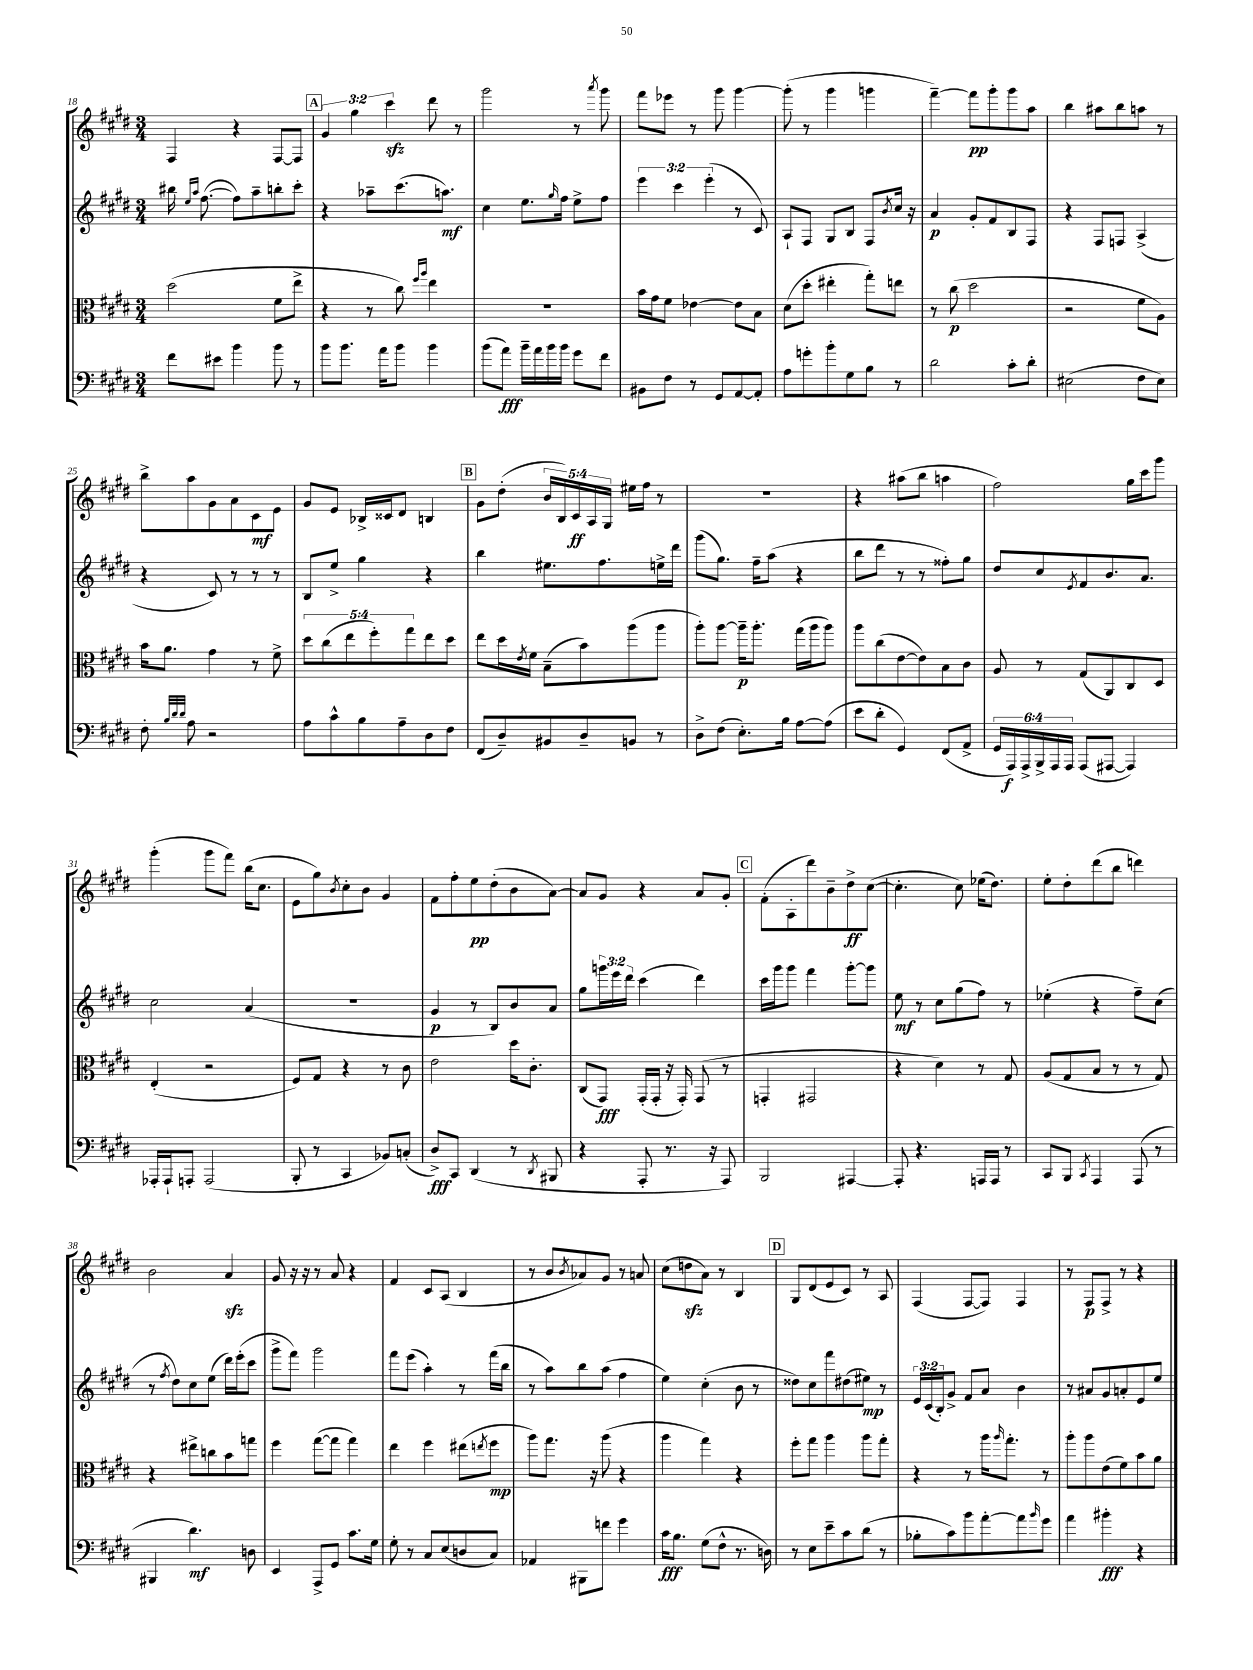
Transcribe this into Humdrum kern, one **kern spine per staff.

**kern	**kern	**kern	**kern
*staff4	*staff3	*staff2	*staff1
*clefF4	*clefC3	*clefG2	*clefG2
*k[f#c#g#d#]	*k[f#c#g#d#]	*k[f#c#g#d#]	*k[f#c#g#d#]
*M3/4	*M3/4	*M3/4	*M3/4
8f#	(2dd#	16bb#	4F#
.	.	16qqee	.
.	.	16qqaa	.
.	.	([8.ff#	.
8e#	.	.	.
4b	.	8ff#])	4r
.	.	8aa~	.
8b	8f#	8bb'	[8F#
8r	8ee^	8ccc#'	8F#]
=	=	=	=
8b	4r	4r	6g#
8.b	.	.	.
.	.	.	6gg#
.	8r	8aa-~	.
16a	.	.	.
.	.	.	6ccc#
8b	8cc#)	(8.ccc#	.
.	16qqff#	.	.
.	16qqaa	.	.
4b	4ee	.	8ddd#
.	.	8.aa)	.
.	.	.	8r
=	=	=	=
(8b	2.r	4cc#	2ggg#
8a)	.	.	.
16b~	.	8.ee	.
16a	.	.	.
16b	.	.	.
.	.	16qqgg#	.
16b	.	16ff#	.
8g#	.	8ee^	8r
.	.	.	8qaaa
8f#	.	8ff#	8ggg#
=	=	=	=
8BB#	16b	6eee	8fff#
.	16g#	.	.
8F#	8f#	.	8eee-
.	.	6ccc#	.
8r	[4e-	.	8r
.	.	(6eee'	.
8GG#	.	.	8ggg#
[8AA	8e-]	8r	[4ggg#
8AA']	8B	8c#)	.
=	=	=	=
8A	(8d#	8A`	(8ggg#']
8g'	8dd#'	8F#	8r
8b'	4ee#'	8G#	4ggg#
8G#	.	8B	.
8B	8gg#')	8F#	4ggg
.	.	8qb	.
8r	8ee	16cc#	.
.	.	16r	.
=	=	=	=
2d#	8r	4a	[4fff#~)
.	(8cc#	.	.
.	2dd#	8g#'	8fff#]
.	.	8f#	8ggg#'
8c#'	.	8B	8ggg#
8d#'	.	8F#	8aa
=	=	=	=
(2E#	2r	4r	4bb
.	.	8F#	8aa#
.	.	8F	8bb
8F#	8f#	(4A^	8aa
8E#)	8A)	.	8r
=	=	=	=
8F#'	16b	4r	8bb^
.	8.a	.	.
32qqB	.	.	.
32qqd#	.	.	.
32qqd#	.	.	.
8A	.	.	8aa
2r	4g#	8c#)	8g#
.	.	8r	8a
.	8r	8r	8c#
.	8f#^	8r	8e
=	=	=	=
8A	10dd#	8B	8g#
.	(10cc#	.	.
8c#^^	.	8ee^	8e
.	10ee	.	.
8B	.	4gg#	16B-^
.	10ff#')	.	.
.	.	.	16c##
8A~	.	.	8d#
.	10gg#	.	.
8D#	8ee	4r	4B
8F#	8dd#	.	.
=	=	=	=
(8FF#	8ee	4bb	8g#
8D#~)	16dd#	.	(8dd#'
.	8qe	.	.
.	16f#	.	.
8BB#	(8B~	8.ee#	20b
.	.	.	20B)
.	.	.	20c#
8D#~	8b)	.	.
.	.	.	20A
.	.	8.ff#	.
.	.	.	20G#
8BB	(8aa	.	16ee#
.	.	.	16ff#
8r	8aa	16ee^	8r
.	.	16ddd#	.
=	=	=	=
8D#^	8aa')	(8ggg#	2.r
(8F#	[8aa	8.gg#)	.
8.E')	16aa~]	.	.
.	8.aa'	16ff#~	.
.	.	(8aa	.
16B	.	.	.
[8A	(16gg#	4r	.
.	16aa	.	.
(8A]	8aa)	.	.
=	=	=	=
8e	8aa	8bb	4r
8d#'	(8cc#	8ddd#	.
4GG#)	[8e	8r	(8aa#
.	8e])	8r	8bb
(8FF#	8B	8ff##')	4aa
8AA^	8c#	8gg#	.
=	=	=	=
24GG#	8A	8dd#	2ff#)
24AAA)	.	.	.
24AAA^	.	.	.
24BBB^	8r	8cc#	.
24AAA	.	.	.
24AAA	.	.	.
.	.	8qe	.
(8AAA	(8G#	8f#	.
[8AAA#	8AA)	8.b	.
4AAA#])	8C#	.	16gg#
.	.	8.a	16ccc#
.	8D#	.	8ggg#
=	=	=	=
16AAA-'	(4E'	2cc#	(4ggg#'
16AAA-`	.	.	.
8AAA'	.	.	.
(2AAA	2r	.	8ggg#
.	.	.	8fff#)
.	.	(4a	(16bb
.	.	.	8.cc#
=	=	=	=
8BBB'	8F#)	2.r	8e
8r	8G#	.	8gg#)
.	.	.	8qb
4CC#	4r	.	8cc#'
.	.	.	8b
8BB-)	8r	.	4g#
(8C'	8c#	.	.
=	=	=	=
8D#^)	2e	4g#	8f#
8CC#	.	.	8ff#'
(4DD#	.	8r	8ee
.	.	8B)	(8dd#'
8r	16dd#	8b	8b
.	8.c#'	.	.
8qDD#	.	.	.
8BBB#	.	8a	[8a)
=	=	=	=
4r	(8C#	8gg#	8a]
.	8GG#)	24ggg	8g#
.	.	24eee	.
.	.	24ddd#	.
8AAA'	(16GG#'	(4ccc#	4r
.	16GG#'	.	.
8.r	16r	.	.
.	16GG#')	.	.
.	(8GG#	4ddd#)	8a
16r	.	.	.
8AAA)	8r	.	8g#'
=	=	=	=
2BBB	4GG'	16ccc#	(8f#'
.	.	16ggg#	.
.	.	8ggg#	8A'
.	2GG#	4fff#	8ddd#)
.	.	.	8b~
[4AAA#	.	[8ggg#'	8dd#^
.	.	8ggg#]	([8cc#
=	=	=	=
8AAA#']	4r	8ee	4.cc#']
4.r	.	8r	.
.	4d#)	8cc#	.
.	.	(8gg#	8cc#)
16AAA	8r	8ff#)	(16ee-
16AAA	.	.	8.dd#)
8r	8G#	8r	.
=	=	=	=
8CC#	(8A	(4ee-'	8ee'
8BBB	8G#	.	8dd#'
8qCC#	.	.	.
4AAA	8B	4r	(8ddd#
.	8r	.	8bb
(8AAA	8r	8ff#~)	4ddd)
8r	8G#)	(8cc#	.
=	=	=	=
4BBB#	4r	8r	2b
.	.	8qff#	.
.	.	8dd#)	.
4.d#)	8ee#^	8cc#	.
.	8cc	(8ee	.
.	8b	16ddd#)	4a
.	.	(16eee'	.
8D	8gg	8ccc#	.
=	=	=	=
4EE	4ff#	8ggg#^	8g#
.	.	8fff#)	16r
.	.	.	16r
8AAA^	([8gg#	2ggg#	8r
8GG#	8gg#]	.	8a
8.c#	4gg#)	.	4r
16G#	.	.	.
=	=	=	=
8G#'	4ee	8fff#	4f#
8r	.	(8eee	.
8C#	4ff#	4aa')	8c#
(8E	.	.	(8A
8D	(8ee#	8r	4B
.	8qee	.	.
8C#)	8ff#	(16fff#	.
.	.	16bb	.
=	=	=	=
4AA-	8aa)	8r	8r
.	8.gg#	8aa)	8b
.	.	.	8qb
8BBB#	.	8bb	8a-)
.	16r	.	.
8f	(8aa	(8aa	8g#
4g#	4r	4ff#	8r
.	.	.	8a
=	=	=	=
16c#	4aa	4ee)	(8cc#
8.B	.	.	.
.	.	.	8dd
(8G#	4gg#)	(4cc#'	8a)
8F#^^	.	.	8r
8.r	4r	8b	4B
.	.	8r	.
16D)	.	.	.
=	=	=	=
8r	8ff#'	8dd##)	8G#
8E	8gg#	8cc#	(8d#
8e~	4aa	8fff#	8e
8c#	.	(8dd#	8c#)
(8d#	8aa	8ee#)	8r
8r	8gg#'	8r	8A
=	=	=	=
8B-'	4r	24e	(4F#
.	.	(24c#	.
.	.	24B')	.
8c#)	.	8g#^	.
8b	8r	8f#	[8F#
[8a'	16aa	8a	8F#])
.	16qqaa	.	.
.	8.gg#'	.	.
8a]	.	4b	4F#
16qqb	.	.	.
8g#	8r	.	.
=	=	=	=
4a	8aa'	8r	8r
.	8aa	8a#	8F#
4b#'	(8e	8g#	8F#^
.	8f#)	8a'	8r
4r	8b	8e	4r
.	8a	8ee	.
==	==	==	==
*-	*-	*-	*-
